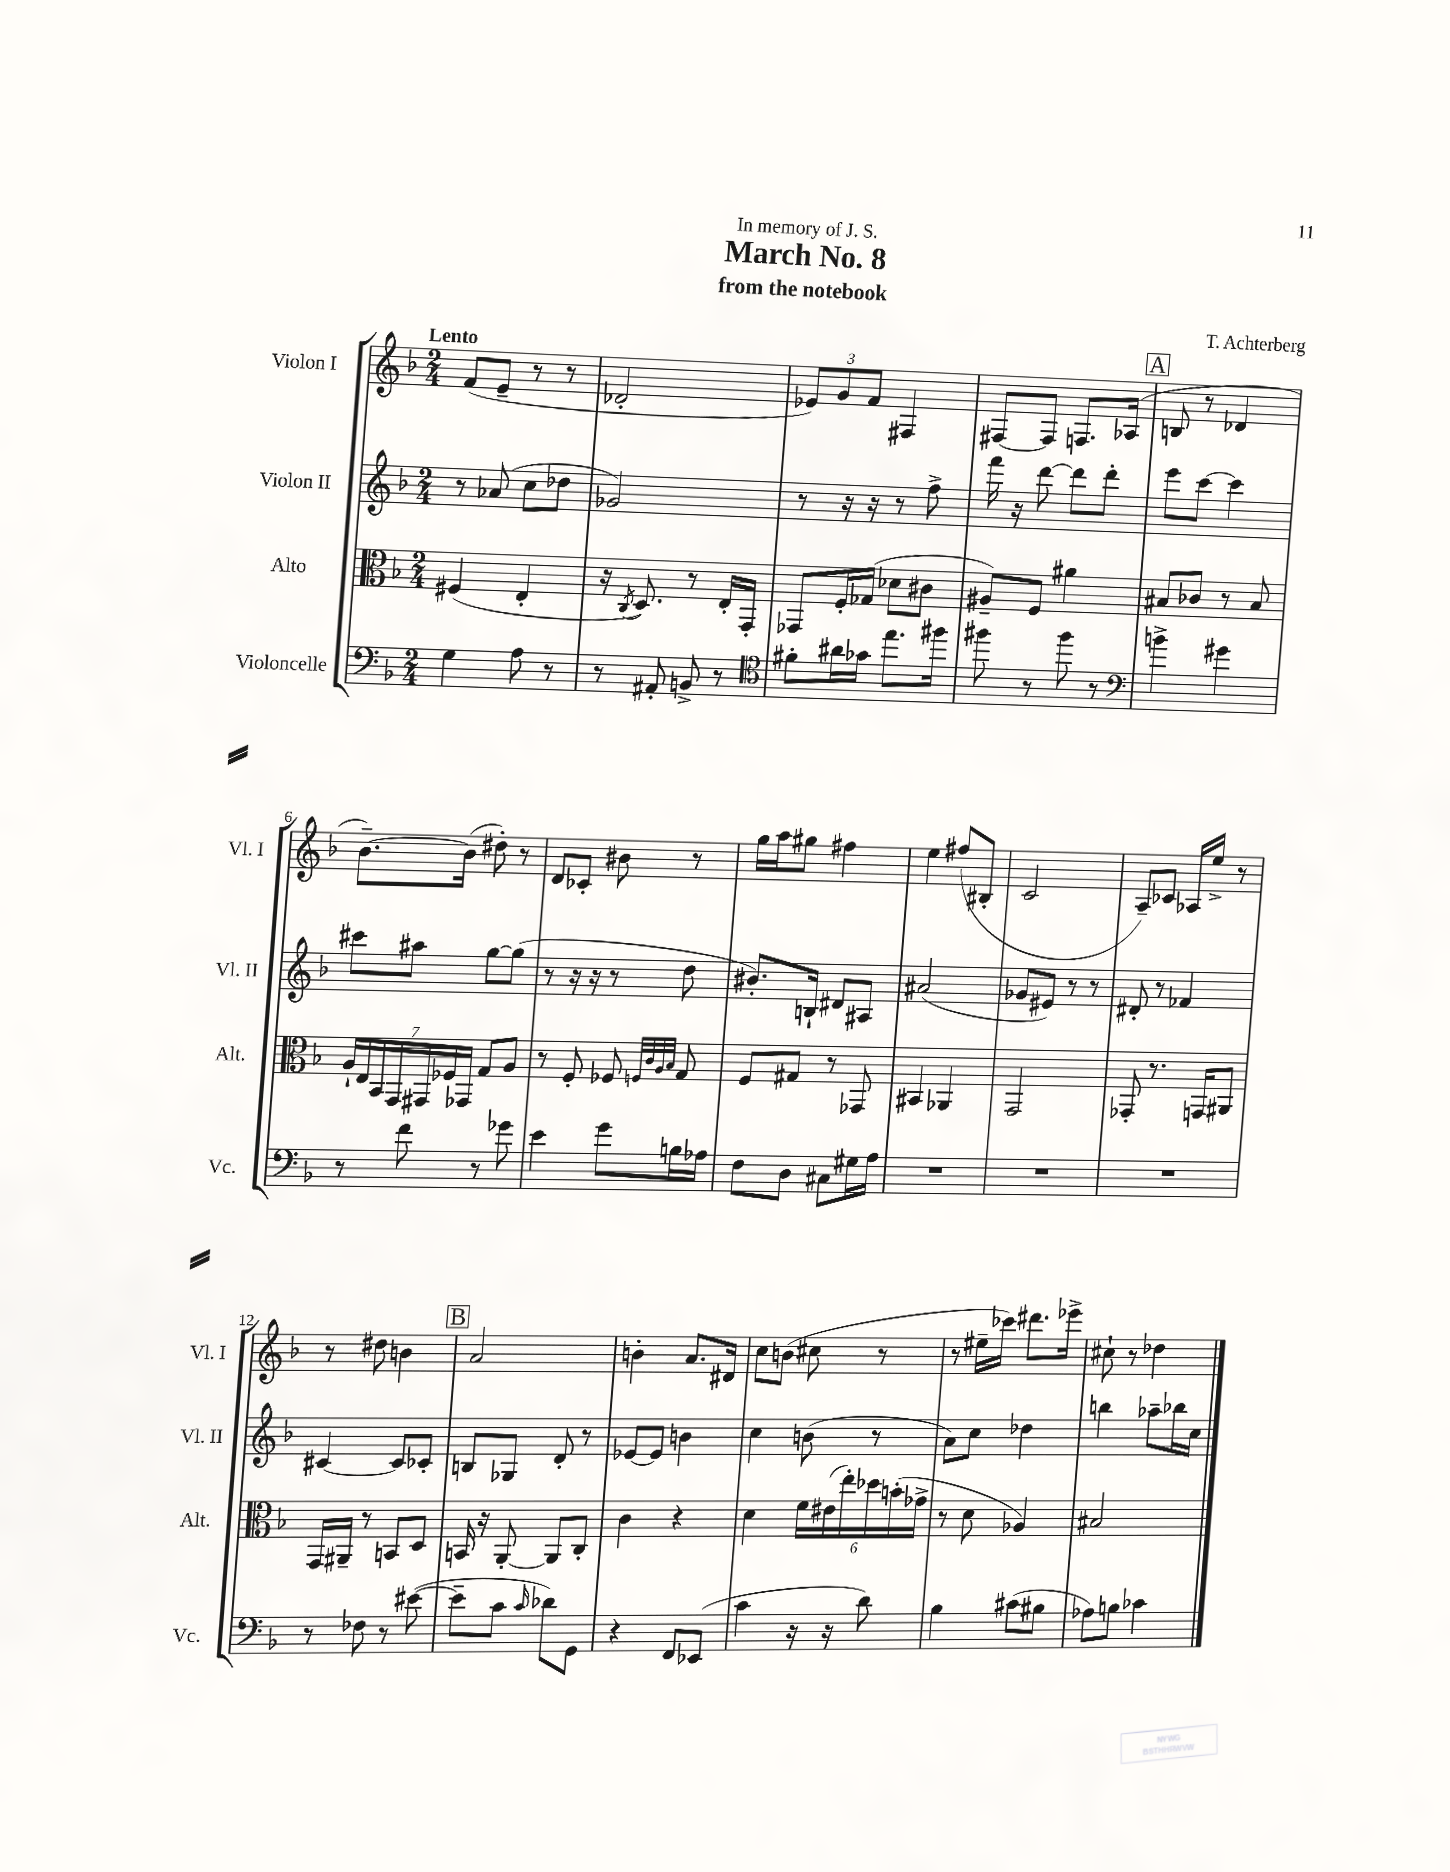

**kern	**kern	**kern	**kern
*part4	*part3	*part2	*part1
*staff4	*staff3	*staff2	*staff1
*I"Violoncelle	*I"Alto	*I"Violon II	*I"Violon I
*I'Vc.	*I'Alt.	*I'Vl. II	*I'Vl. I
*clefF4	*clefC3	*clefG2	*clefG2
*k[b-]	*k[b-]	*k[b-]	*k[b-]
*M2/4	*M2/4	*M2/4	*M2/4
=1	=1	=1	=1
!	!	!	!LO:TX:a:B:t=Lento
4G\	(4F#X/	8r	(8f/L
.	.	(8a-X/	8e~/J
8A\	4E'/	8cc\L	8r
8r	.	8dd-X\J	8r
=2	=2	=2	=2
8r	16r	2g-X/)	2d-X'/
.	8qC/	.	.
.	8.D/)	.	.
8AA#X'/	.	.	.
8BBn^/	8r	.	.
8r	16E'/LL	.	.
.	16GG'/JJ	.	.
=3	=3	=3	=3
*clefC4	*	*	*
8f#X'\L	8GG-X/L	8r	12e-X/L)
.	.	.	12g/
16a#X\L	16F'/L	16r	.
.	.	.	12f/J
16g-X\JJ	(16G-X/JJ	16r	.
8.ee\L	8d-X\L	8r	4F#X/
.	8c#X\J	8ff^\	.
16ff#X\Jk	.	.	.
=4	=4	=4	=4
8ff#X\	8A#X~/L)	16fff\	[8F#X/L
.	.	16r	.
8r	8F/J	[8ddd\	8F#/J]
8ff#\	4a#X\	8ddd\L]	8.Fn/L
8r	.	8ddd'\J	.
.	.	.	(16A-X/Jk
!!LO:REH:place=s1:t=A
=5	=5	=5	=5
*clefF4	*	*	*
4bn^\	8B#X/L	8eee\L	8Bn/
.	8c-X/J	[8ccc\J	8r
4g#X\	8r	4ccc\]	4d-X/
.	8B#/	.	.
!!LO:LB:g=z
=6	=6	=6	=6
8r	28A`/LL	8ccc#X\L	[8.b-~\L)
.	28E/	.	.
.	28BB-/	.	.
.	28GG/	.	.
8f\	.	8aa#X\J	.
.	28GG#X/	.	.
.	28F-X/	.	.
.	.	.	(16b-\Jk]
.	28GG-X/JJ	.	.
8r	8G/L	[8gg\L	8dd#X'\)
8g-X\	8A/J	(8gg\J]	8r
=7	=7	=7	=7
4e\	8r	8r	8d/L
.	8F'/	16r	8c-X'/J
.	.	16r	.
8g\L	8F-X/	8r	8b#X\
.	32qqFn/LLL	.	.
.	32qqc/	.	.
.	32qqA/	.	.
.	32qqB-/JJJ	.	.
16Bn\L	8G/	8dd\	8r
16A-X\JJ	.	.	.
=8	=8	=8	=8
8F\L	8F/L	8.b#X'/L)	16gg\LL
.	.	.	16aa\J
8D\J	8G#X/J	.	8gg#X\J
.	.	16Bn`/Jk	.
8C#X\L	8r	8d#X/L	4ff#X\
16G#X\L	8GG-X/	8A#X/J	.
16A\JJ	.	.	.
=9	=9	=9	=9
2r	4BB#X/	(2a#X/	4ee\
.	4AA-X/	.	(8ff#X/L
.	.	.	8B#X'/J
=10	=10	=10	=10
2r	2GG/	8g-X/L	2c/
.	.	8e#X/J)	.
.	.	8r	.
.	.	8r	.
=11	=11	=11	=11
2r	8GG-X'/	8d#X'/	8A~/L)
.	8.r	8r	8c-X/J
.	.	4f-X/	16A-X/LL
.	16GGn/KL	.	16ee^/JJ
.	8AA#X/J	.	8r
!!LO:LB:g=z
=12	=12	=12	=12
8r	16GG/LL	[4c#X/	8r
.	16AA#X~/JJ	.	.
8F-X\	8r	.	8dd#X\
8r	8BBn/L	8c#/L]	4bn\
([8e#X\	8D/J	8c-X'/J	.
!!LO:REH:place=s1:t=B
=13	=13	=13	=13
8e#~\L]	16BBn/	8Bn/L	2a/
.	16r	.	.
8c\J	[8AA'/	8G-X/J	.
16qqc/	.	.	.
8d-X\L)	8AA/L]	8d'/	.
8GG\J	8C'/J	8r	.
=14	=14	=14	=14
4r	4c\	[8e-X/L	4bn'\
.	.	8e-/J]	.
8FF/L	4r	4bn\	8.a/L
(8EE-X/J	.	.	.
.	.	.	16d#X/Jk
=15	=15	=15	=15
4c\	4d\	4cc\	8cc\L
.	.	.	(8bn\J
16r	24f\LL	(8bn\	8cc#X\
.	(24e#X\	.	.
16r	.	.	.
.	24ee'\)	.	.
8d\)	24dd-X\	8r	8r
.	(24bn'\	.	.
.	24g-X^\JJ	.	.
=16	=16	=16	=16
4B-\	8r	8a\L)	8r
.	8d\	8cc\J	16ee#X~\LL
.	.	.	16ccc-X\JJ)
(8c#X\L	4A-X/)	4dd-X\	8.ddd#X\L
8B#X\J	.	.	.
.	.	.	16eee-X^\Jk
=17	=17	=17	=17
8A-X\L)	2B#X/	4bbn\	8cc#X`\
8Bn\J	.	.	8r
4c-X\	.	8aa-X~\L	4dd-X\
.	.	16bb-X\L	.
.	.	16cc\JJ	.
==	==	==	==
*-	*-	*-	*-
